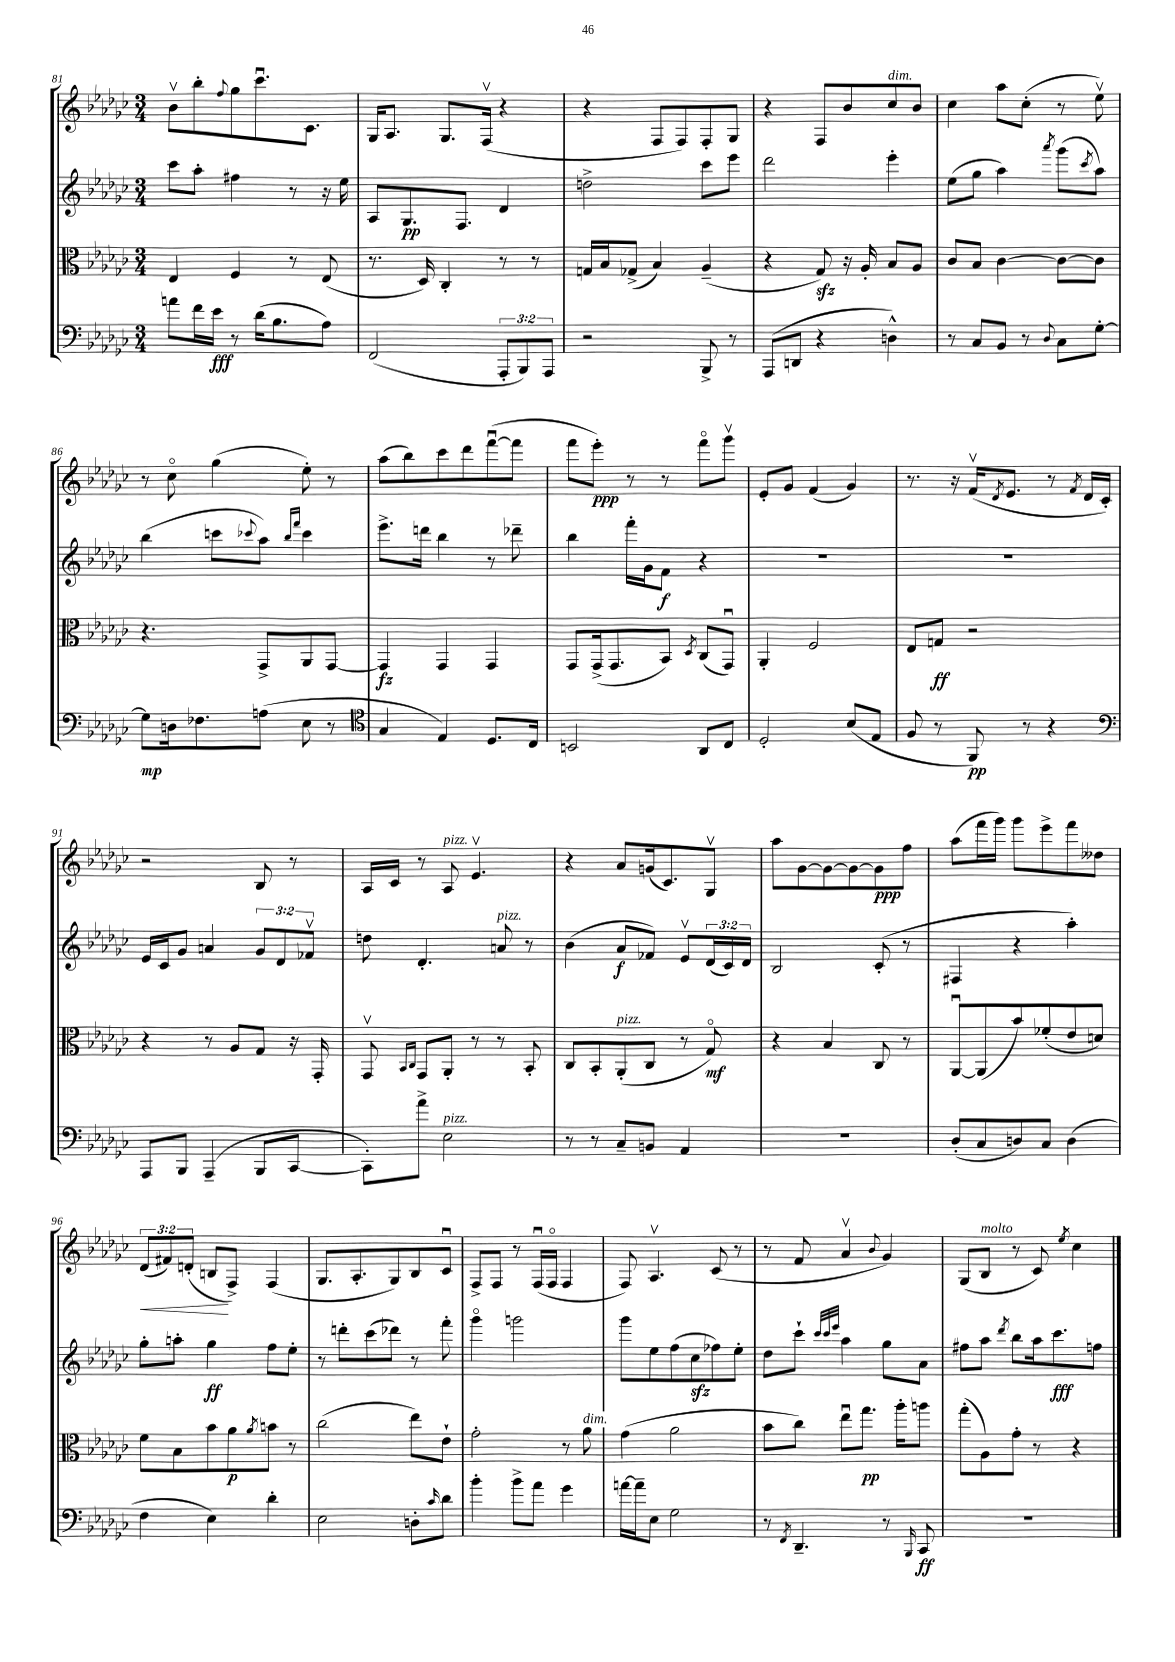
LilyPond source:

<<
\new StaffGroup <<
\new Staff = "s0" {
    \clef treble \key ges \major \numericTimeSignature \time 3/4 \override Staff.TupletNumber.text = #tuplet-number::calc-fraction-text
    bes'8\upbow bes''8-. \appoggiatura { f''8 } ges''8 ces'''8.\downbow ces'8. |
    ges16 aes8. ges8. f16\upbow( r4 |
    r4 f8 f8) f8-. ges8 |
    r4 f8 bes'8 ces''8^\markup { \italic "dim." } bes'8 |
    ces''4 aes''8 ces''8-.( r8 ees''8\upbow) |
    r8 ces''8\flageolet ges''4( ees''8-.) r8 |
    aes''8( bes''8) ces'''8 des'''8 f'''8~\downbow( f'''8 |
    f'''8 ees'''8-.\ppp) r8 r8 f'''8\flageolet ges'''8\upbow |
    ees'8-. ges'8 f'4( ges'4) |
    r8. r16 f'16\upbow( \acciaccatura { des'8 } ees'8. r8 \acciaccatura { f'8 } des'16 ces'16-.) |
    r2 bes8 r8 |
    aes16 ces'16 r8 aes8^\markup { \italic "pizz." } ees'4.\upbow |
    r4 aes'8 g'16( ces'8.) ges8\upbow |
    aes''8 ges'8~ ges'8~ ges'8~ ges'8\ppp f''8 |
    aes''8( f'''16 ges'''16) ges'''8 ees'''8-> f'''8 deses''8 |
    \tuplet 3/2 { des'8\<( fis'8) d'8-.( } b8\! f8->) f4( |
    ges8. aes8.-. ges8) bes8 ces'8\downbow |
    f8-> f8 r8 f16\downbow( f16\flageolet f4 |
    f8) aes4.\upbow ces'8( r8 |
    r8 f'8 aes'4\upbow \appoggiatura { bes'8 } ges'4) |
    ges8( bes8^\markup { \italic "molto" } r8 ces'8) \acciaccatura { ees''8 } ces''4 \bar "|." |
}
\new Staff = "s1" {
    \clef treble \key ges \major \numericTimeSignature \time 3/4 \override Staff.TupletNumber.text = #tuplet-number::calc-fraction-text
    ces'''8 aes''8-. fis''4 r8 r16 ees''16 |
    aes8 ges8.\pp f8. des'4 |
    d''2-> ces'''8 ees'''8 |
    des'''2 ees'''4-. |
    ees''8( ges''8 aes''4) \acciaccatura { aes'''8 } ges'''8( \acciaccatura { ces'''8 } aes''8) |
    bes''4( c'''8 \appoggiatura { ces'''8 } aes''8) \grace { bes''16 f'''16 } ces'''4 |
    ees'''8.-> d'''16 bes''4 r8 des'''8-- |
    bes''4 f'''16-. ges'16 f'8\f r4 |
    R2. |
    R2. |
    ees'16 ces'16 ges'8 a'4 \tuplet 3/2 { ges'8 des'8 fes'8\upbow } |
    d''8 des'4.-. a'8^\markup { \italic "pizz." } r8 |
    bes'4( aes'8\f fes'8) ees'8\upbow \tuplet 3/2 { des'16( ces'16) des'16 } |
    bes2 ces'8-.( r8 |
    fis4 r4 aes''4-.) |
    ges''8-. a''8-. ges''4\ff f''8 ees''8-. |
    r8 d'''8-. ces'''8( des'''8) r8 f'''8-. |
    ges'''4\flageolet g'''2 |
    ges'''8 ees''8 f''8( ces''8\sfz fes''8) ees''8-. |
    des''8 ces'''8-! \grace { ces'''32 ces'''32 ees'''32 } aes''4 ges''8 aes'8 |
    fis''8 aes''8 \acciaccatura { des'''8 } bes''8 aes''16 ces'''8.\fff f''8 \bar "|." |
}
\new Staff = "s2" {
    \clef alto \key ges \major \numericTimeSignature \time 3/4
    ees4 f4 r8 ees8( |
    r8. des16) ces4-. r8 r8 |
    g16 bes16 ges8->( bes4) aes4--( |
    r4 ges8\sfz) r16 aes16-. bes8 aes8 |
    ces'8 bes8 ces'4~ ces'8~ ces'8 |
    r4. ges,8-> aes,8 ges,8~ |
    ges,4\fz ges,4 ges,4 |
    ges,8 ges,16->( ges,8. bes,8) \acciaccatura { des8 } ces8( ges,8\downbow) |
    aes,4-. f2 |
    ees8 g8\ff r2 |
    r4 r8 aes8 ges8 r16 ges,16-. |
    ges,8\upbow \grace { bes,16 ces16 } ges,8 aes,8-. r8 r8 bes,8-. |
    ces8 bes,8-. aes,8-.^\markup { \italic "pizz." }( ces8 r8 ges8\flageolet\mf) |
    r4 bes4 ces8 r8 |
    aes,8~\downbow aes,8( bes'8) fes'8-.( ees'8 d'8) |
    f'8 bes8 bes'8 aes'8\p \acciaccatura { aes'8 } b'8 r8 |
    ces''2( ees''8) ees'8-! |
    ges'2-. r8 aes'8^\markup { \italic "dim." } |
    ges'4( aes'2 |
    bes'8 ces''8) ees''8\downbow ges''8.\pp aes''16-. a''8 |
    ges''8-.( aes8) ges'8-. r8 r4 \bar "|." |
}
\new Staff = "s3" {
    \clef bass \key ges \major \numericTimeSignature \time 3/4 \override Staff.TupletNumber.text = #tuplet-number::calc-fraction-text
    a'8 f'16 ees'16\fff r8 des'16( bes8. aes8) |
    f,2( \tuplet 3/2 { aes,,8-. bes,,8) aes,,8 } |
    r2 bes,,8-> r8 |
    aes,,8( d,8 r4 d4-^) |
    r8 ces8 bes,8 r8 \appoggiatura { des8 } ces8 ges8~-. |
    ges8\mp d16 fes8. a8( ees8 r8 |
    \clef tenor ges4 ees4) des8. ces16 |
    b,2 aes,8 ces8 |
    des2-. bes8( ees8 |
    f8 r8 f,8\pp) r8 r4 |
    \clef bass aes,,8 bes,,8 aes,,4--( bes,,8 ces,8~ |
    ces,8-.) aes'8-> ees2^\markup { \italic "pizz." } |
    r8 r8 ces8-- b,8 aes,4 |
    R2. |
    des8-.( ces8 d8) ces8 d4( |
    f4 ees4) des'4-. |
    ees2 d8-. \grace { ces'16 } des'8 |
    bes'4-. bes'8-> aes'8 ges'4 |
    a'16~ a'16-- ees8 ges2 |
    r8 \acciaccatura { f,8 } des,4.-- r8 \grace { bes,,16 } ces,8\ff |
    R2. \bar "|." |
}
>>
>>
\layout { \context { \Score currentBarNumber = #81 } }
